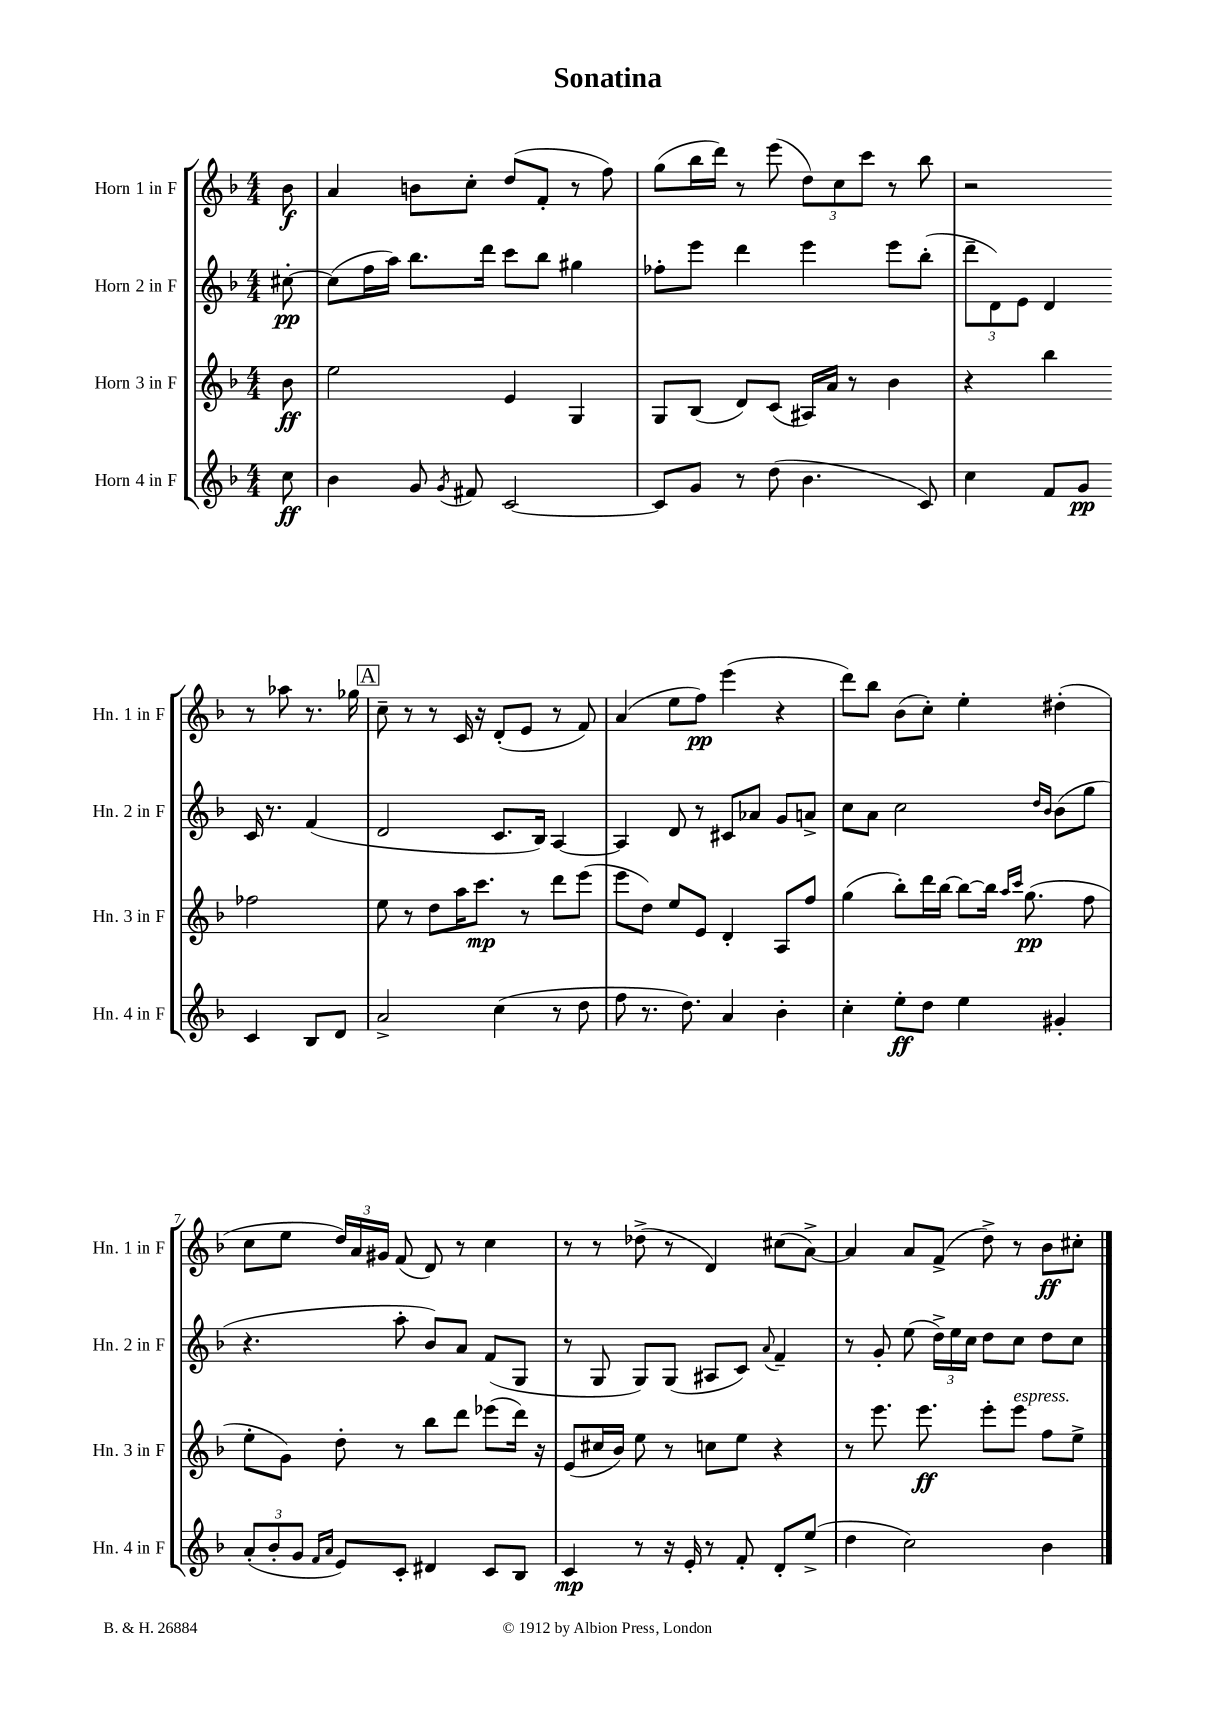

**kern	**kern	**kern	**kern
*staff4	*staff3	*staff2	*staff1
*clefG2	*clefG2	*clefG2	*clefG2
*k[b-]	*k[b-]	*k[b-]	*k[b-]
*M4/4	*M4/4	*M4/4	*M4/4
8cc	8b-	[8cc#'	8b-
=	=	=	=
4b-	2ee	(8cc#]	4a
.	.	16ff	.
.	.	16aa)	.
8g	.	8.bb-	8b
8qg	.	.	.
8f#	.	.	8cc'
.	.	16ddd	.
[2c	4e	8ccc	(8dd
.	.	8bb-	8f'
.	4G	4gg#	8r
.	.	.	8ff)
=	=	=	=
8c]	8G	8ff-'	(8gg
8g	(8B-	8eee	16bb-
.	.	.	16ddd)
8r	8d)	4ddd	8r
(8dd	(8c	.	(8eee
4.b-	16A#)	4eee	12dd)
.	16a	.	.
.	.	.	12cc
.	8r	.	.
.	.	.	12ccc
.	4b-	8eee	8r
8c)	.	(8bb-'	8bb-
=	=	=	=
4cc	4r	12ddd~	2r
.	.	12d)	.
.	.	12e	.
8f	4bb-	4d	.
8g	.	.	.
4c	2ff-	16c	8r
.	.	8.r	.
.	.	.	8aa-
8B-	.	(4f	8.r
8d	.	.	.
.	.	.	16gg-
=	=	=	=
2a^	8ee	2d	8cc~
.	8r	.	8r
.	8dd	.	8r
.	16aa	.	16c
.	8.ccc	.	16r
(4cc	.	8.c	(8d'
.	8r	.	8e
.	.	16B-)	.
8r	8ddd	[4A	8r
8dd	(8eee	.	8f)
=	=	=	=
8ff	8eee	4A]	(4a
8.r	8dd)	.	.
.	8ee	8d	8ee
8.dd)	.	.	.
.	8e	8r	8ff)
4a	4d'	8c#	(4eee
.	.	8a-	.
4b-'	8A	8g	4r
.	8ff	8a^	.
=	=	=	=
4cc'	(4gg	8cc	8ddd)
.	.	8a	8bb-
8ee'	8bb-')	2cc	(8b-
8dd	16ddd	.	8cc')
.	[16bb-	.	.
4ee	8bb-_	.	4ee'
.	16bb-]	.	.
.	16qqaa	.	.
.	16qqccc	.	.
.	(8.gg	.	.
.	.	16qqdd	.
.	.	16qqb-	.
4g#'	.	(8b-	(4dd#'
.	8ff	8gg	.
=	=	=	=
(12a'	8ee'	4.r	8cc
12b-'	.	.	.
.	8g)	.	8ee
12g	.	.	.
16qqf	.	.	.
16qqa	.	.	.
8e)	8dd'	.	24dd)
.	.	.	24a
.	.	.	24g#
8c'	8r	8aa'	(8f
4d#	8bb-	8b-)	8d)
.	8ddd	8a	8r
8c	(8eee-	(8f	4cc
8B-	16ddd)	8G	.
.	16r	.	.
=	=	=	=
4c	(8e	8r	8r
.	16cc#	8G	8r
.	16b-)	.	.
8r	8ee	8G)	(8dd-^
16r	8r	(8G	8r
16e'	.	.	.
8r	8cc	8A#	4d)
8f'	8ee	8c)	.
.	.	8qqa	.
8d'	4r	4f~	(8cc#
(8ee^	.	.	[8a^)
=	=	=	=
4dd	8r	8r	4a]
.	8.eee	8g'	.
2cc)	.	(8ee	8a
.	8.eee	.	.
.	.	24dd^)	(8f^
.	.	24ee	.
.	.	24cc	.
.	8eee'	8dd	8dd^)
.	8eee	8cc	8r
4b-	8ff	8dd	8b-
.	8ee^	8cc	8cc#'
==	==	==	==
*-	*-	*-	*-
